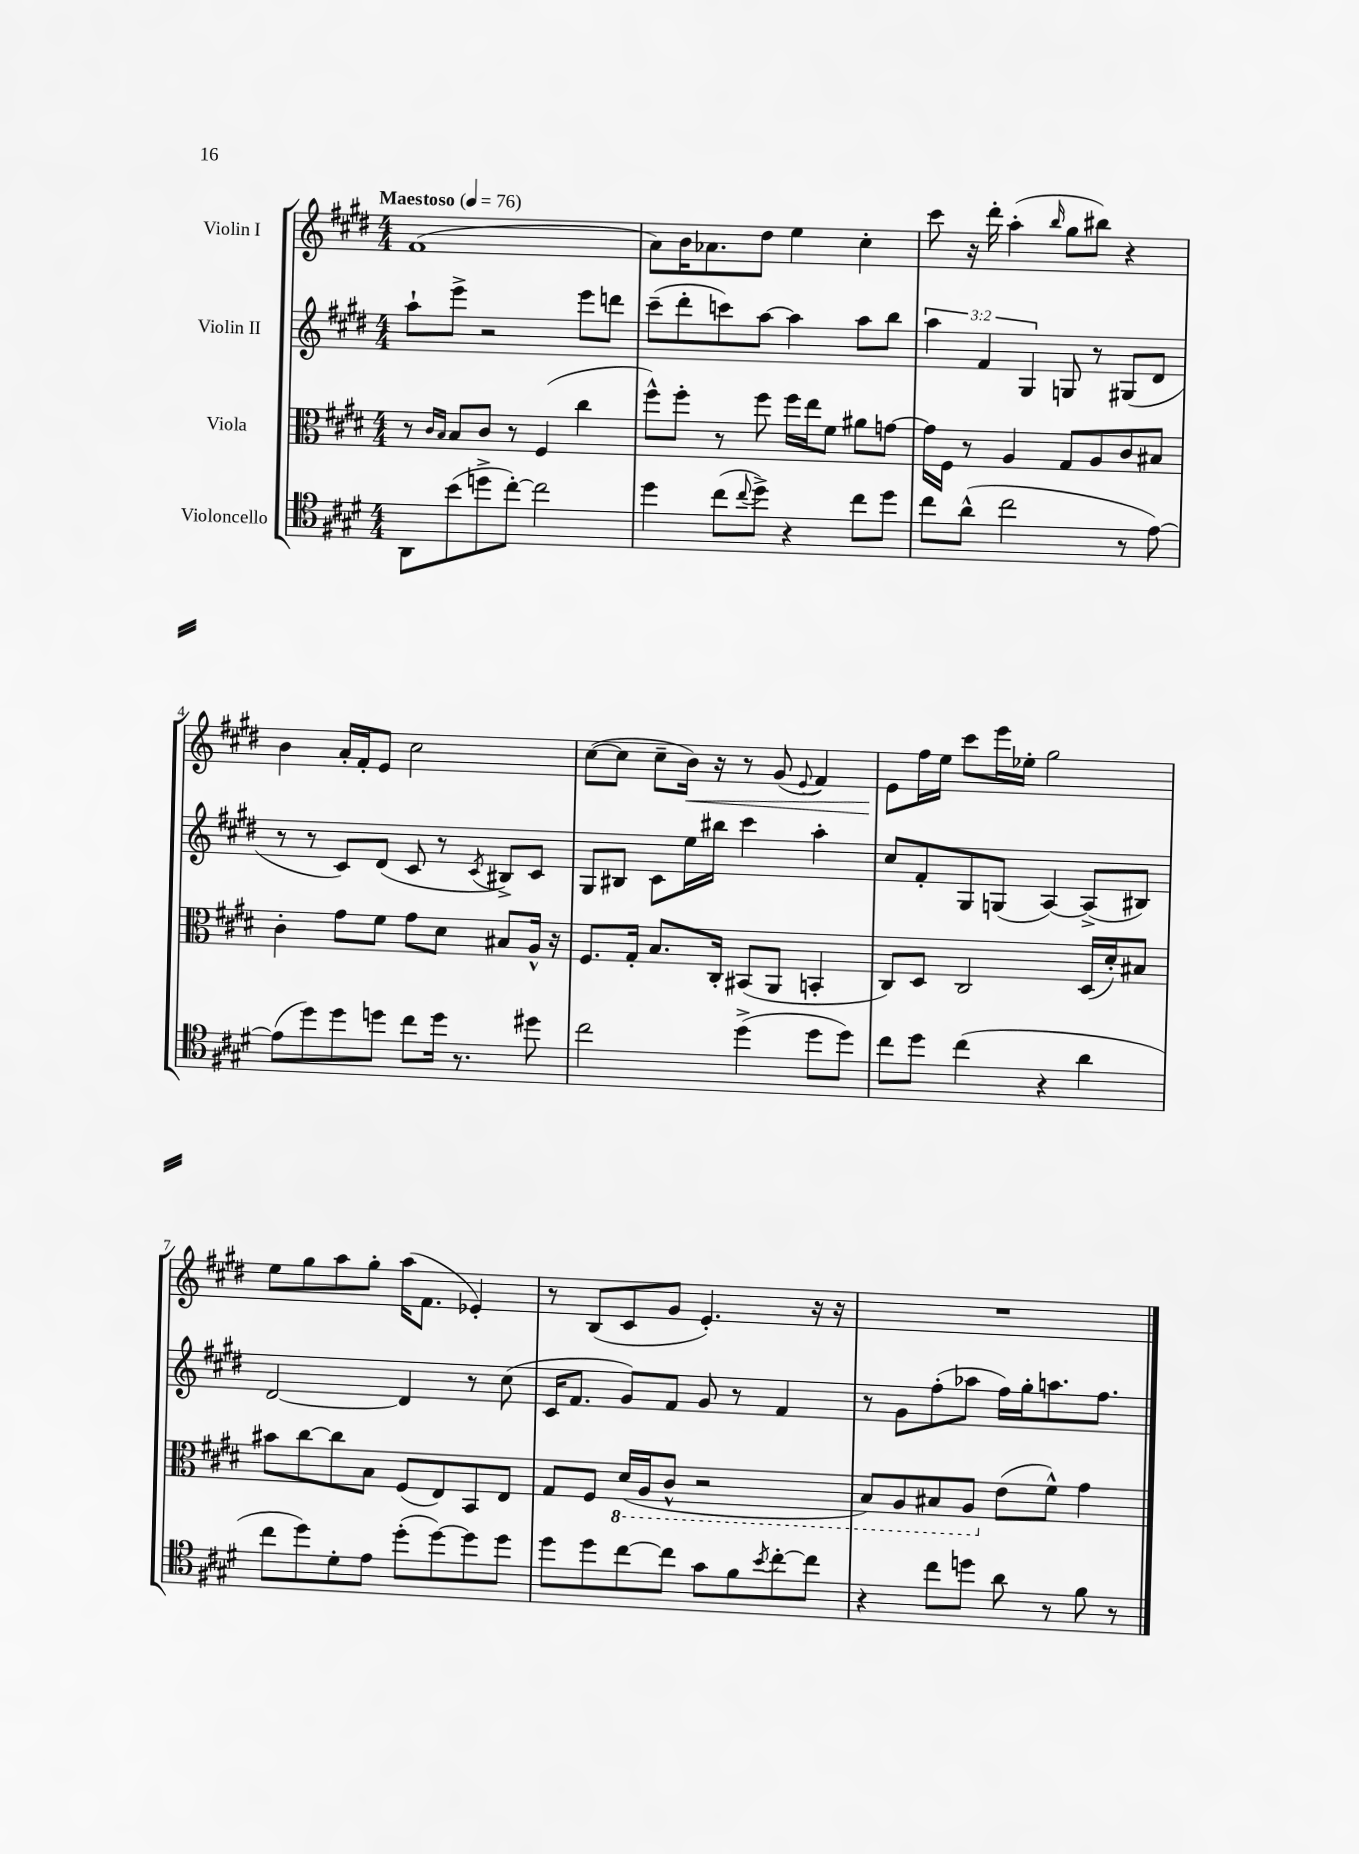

**kern	**kern	**kern	**kern
*staff4	*staff3	*staff2	*staff1
*clefC4	*clefC3	*clefG2	*clefG2
*k[f#c#g#d#]	*k[f#c#g#d#]	*k[f#c#g#d#]	*k[f#c#g#d#]
*M4/4	*M4/4	*M4/4	*M4/4
*MM76	*MM76	*MM76	*MM76
8AA\L	8r	8aa`\L	(1f#
.	16qqc#/LL	.	.
.	16qqB/JJ	.	.
(8b\	8B/L	8eee^\J	.
8dd^\	8c#/J	2r	.
[8cc#'\J)	8r	.	.
2cc#\]	(4F#/	.	.
.	4cc#\	8eee\L	.
.	.	8ddd\J	.
=	=	=	=
4dd#\	8ff#^^\L)	(8ccc#~\L	8a\L)
.	8ff#'\J	8ddd#'\	16b\K
.	.	.	8.a-\
(8cc#\L	8r	8ccc\)	.
8qqcc#/	.	.	.
8dd#^\J)	8ff#\	[8aa\J	8dd#\J
4r	16ff#\LL	4aa\]	4ee\
.	16ee\J	.	.
.	8f#\J	.	.
8cc#\L	8a#\L	8aa\L	4cc#'\
8dd#\J	[8g\J	8bb\J	.
=	=	=	=
8cc#\L	16g\]LL	6aa\	8ccc#\
.	16F#\JJ	.	.
(8a^^\J	8r	.	16r
.	.	6f#/	.
.	.	.	16ddd#'\
2cc#\	4A/	.	(4aa'\
.	.	6G#/	.
.	.	.	16qqbb/
.	8G#/L	8G/	8gg#\L
.	8A/	8r	8bb#\J)
8r	8c#/	(8G#/L	4r
[8e\)	8B#/J	8d#/J	.
=	=	=	=
(8e\]L	4c#'\	8r	4b\
8dd#\)	.	8r	.
8dd#\	8g#\L	8c#/L)	16a'/LL
.	.	.	16f#'/J
8dd\J	8f#\J	(8d#/J	8e/J
8cc#\L	8g#\L	8c#/	2cc#\
16dd\Jk	8d#\J	8r	.
8.r	.	.	.
.	.	8qc#/	.
.	8B#/L	8B#^/L)	.
8dd#\	16A^^/Jk	8c#/J	.
.	16r	.	.
=	=	=	=
2cc#\	8.F#/L	8G#/L	([8cc#\L
.	.	8B#/J	8cc#\]J
.	16G#'/Jk	.	.
.	8.B/L	8c#\L	8cc#~\L
.	.	16ee\L	16b\Jk)
.	16C#'/Jk	16bb#\JJ	16r
(4dd#^\	(8BB#/L	4ccc#\	8r
.	8AA/J	.	(8g#/
.	.	.	8qqe/
8dd#\L	4BB'/	4aa'\	4f#/)
8dd#\J)	.	.	.
=	=	=	=
8cc#\L	8C#/L)	8cc#/L	8e\L
8dd#\J	8D#/J	8f#'/	16ff#\L
.	.	.	16ee\JJ
(4cc#\	2C#/	8G#/	8ccc#\L
.	.	(8G/J	16eee\L
.	.	.	16ee-'\JJ
4r	.	[4A/)	2gg#\
4a\	(16D#/LL	(8A^/]L	.
.	16d#'/J)	.	.
.	8B#/J	8B#/J)	.
=	=	=	=
8cc#\L	8b#\L	[2d#/	8ee\L
8dd#\)	[8cc#\	.	8gg#\
8d#'\	8cc#\]	.	8aa\
8e\J	8B\J	.	8gg#'\J
(8dd#'\L	(8F#/L	4d#/]	(16aa\LK
.	.	.	8.f#\J
[8dd#\)	8E/)	.	.
8dd#\]	8BB/	8r	4e-'/)
8dd#\J	8E/J	(8cc#\	.
=	=	=	=
8dd#\L	8G#/L	16c#/LK	8r
.	.	8.f#/J	.
8dd#\	8F#/J	.	(8B/L
[8cc#\	(16D#/LL	8g#/L)	8c#/
.	16AA/J	.	.
8cc#\]J	8C#^^/J	8f#/J	8g#/J
8g#\L	2r	8g#/	4.e'/)
8f#\	.	8r	.
8qb/	.	.	.
[8cc#'\	.	4f#/	.
8cc#\]J	.	.	16r
.	.	.	16r
=	=	=	=
4r	8BB/L)	8r	1r
.	8AA/	8g#\L	.
8cc#\L	8BB#/	(8ff#'\	.
8dd\J	8AA/J	8aa-\J	.
8a\	(8e\L	16ff#\LL)	.
.	.	16gg#'\J	.
8r	8f#^^\J)	8.aa\	.
8f#\	4g#\	.	.
.	.	8.ff#\J	.
8r	.	.	.
==	==	==	==
*-	*-	*-	*-
